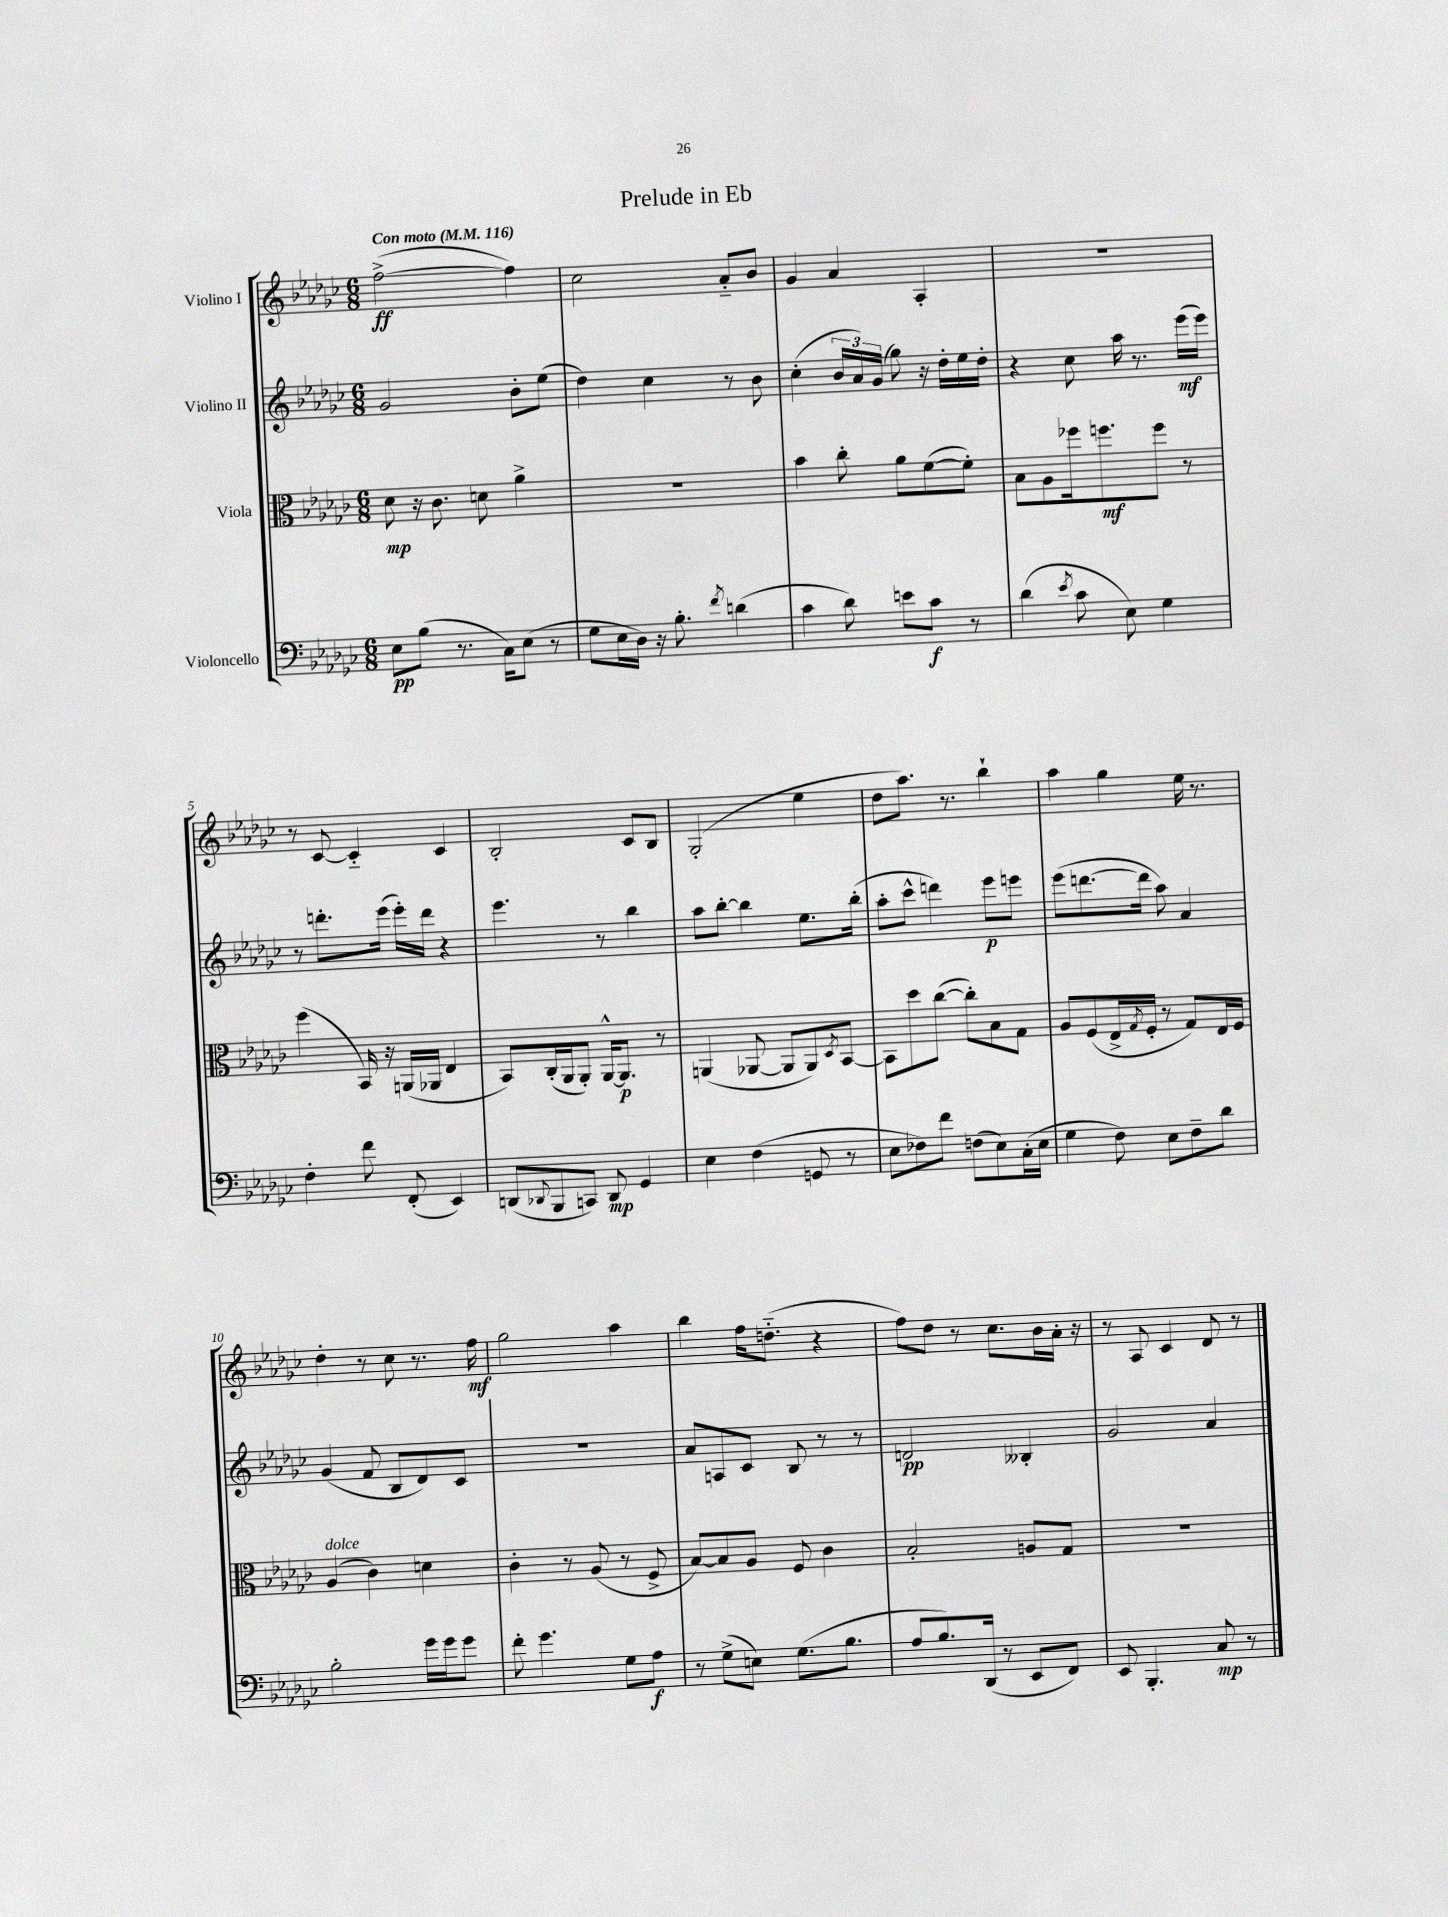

**kern	**dynam	**kern	**dynam	**kern	**dynam	**kern	**dynam
*part4	*part4	*part3	*part3	*part2	*part2	*part1	*part1
*staff4	*staff4	*staff3	*staff3	*staff2	*staff2	*staff1	*staff1
*I"Violoncello	*	*I"Viola	*	*I"Violino II	*	*I"Violino I	*
*clefF4	*	*clefC3	*	*clefG2	*	*clefG2	*
*k[b-e-a-d-g-c-]	*	*k[b-e-a-d-g-c-]	*	*k[b-e-a-d-g-c-]	*	*k[b-e-a-d-g-c-]	*
*M6/8	*	*M6/8	*	*M6/8	*	*M6/8	*
*MM116	*	*MM116	*	*MM116	*	*MM116	*
=1	=1	=1	=1	=1	=1	=1	=1
!	!	!	!	!	!	!LO:TX:a:B:t=Con moto	!
8E-\L	pp	8d-\	mp	2g-/	.	([2ff^\	ff
(8B-\J	.	16r	.	.	.	.	.
.	.	8.c-\	.	.	.	.	.
8.r	.	.	.	.	.	.	.
.	.	8dn\	.	.	.	.	.
16C-\KL)	.	.	.	.	.	.	.
(8E-\J	.	4a-^\	.	8b-'\L	.	4ff\])	.
8r	.	.	.	(8ee-\J	.	.	.
=2	=2	=2	=2	=2	=2	=2	=2
8G-\L	.	2.r	.	4dd-\)	.	2cc-\	.
16E-\L	.	.	.	.	.	.	.
16D-\JJ)	.	.	.	.	.	.	.
16r	.	.	.	4cc-\	.	.	.
8.B-'\	.	.	.	.	.	.	.
8qf/	.	.	.	.	.	.	.
(4dn\	.	.	.	8r	.	8a-/L	.
.	.	.	.	8b-\	.	8b-/J	.
=3	=3	=3	=3	=3	=3	=3	=3
4c-\	.	4b-\	.	(4cc-'\	.	4g-/	.
8d-\)	.	8cc-'\	.	24b-/LL	.	4a-/	.
.	.	.	.	24a-/)	.	.	.
.	.	.	.	(24g-/JJ	.	.	.
8en\L	.	8a-\L	.	8gg-\)	.	.	.
8c-\J	f	([8f\	.	16r	.	4A-'/	.
.	.	.	.	16dd-'\LL	.	.	.
8r	.	8f'\J])	.	16ee-\	.	.	.
.	.	.	.	16dd-'\JJ	.	.	.
=4	=4	=4	=4	=4	=4	=4	=4
(4d-\	.	8B-\L	.	4r	.	2.r	.
.	.	8A-\	.	.	.	.	.
8qe-/	.	.	.	.	.	.	.
8c-\	.	16ff-X\k	.	8cc-\	.	.	.
.	.	8.ffn\	mf	.	.	.	.
8E-\)	.	.	.	16aa-\	.	.	.
.	.	.	.	8.r	.	.	.
4G-\	.	8ff\J	.	.	.	.	.
.	.	8r	.	(16eee-\LL	mf	.	.
.	.	.	.	16eee-\JJ)	.	.	.
!!LO:LB:g=z
=5	=5	=5	=5	=5	=5	=5	=5
4F'\	.	(4ff\	.	8r	.	8r	.
.	.	.	.	8.dddn'\L	.	[8c-/	.
8f\	.	16BB-/)	.	.	.	4c-/]	.
.	.	16r	.	(16eee-\Jk	.	.	.
(8FF'/	.	(16AAn/LL	.	16eee-'\LL)	.	.	.
.	.	16AA-X/JJ	.	16ddd\JJ	.	.	.
4EE-/)	.	4E-/	.	4r	.	4c-/	.
=6	=6	=6	=6	=6	=6	=6	=6
(8DDn/L	.	8BB-/L)	.	4.eee-\	.	2B-'/	.
8qqDD-X/	.	.	.	.	.	.	.
8BBB-/	.	(16C-'/L	.	.	.	.	.
.	.	16AA-/J	.	.	.	.	.
8CCn/J)	.	8AA-'/J)	.	.	.	.	.
8DD-/	mp	[16AA-^^/KL	.	8r	.	.	.
.	.	8.AA-/J]	p	.	.	.	.
4GG-/	.	.	.	4bb-\	.	8c-/L	.
.	.	8r	.	.	.	8B-/J	.
=7	=7	=7	=7	=7	=7	=7	=7
4E-\	.	(4AAn/	.	8aa-\L	.	(2G-'/	.
.	.	.	.	[8bb-'\J	.	.	.
(4F\	.	[8AA-X/	.	4bb-\]	.	.	.
.	.	8AA-/L]	.	.	.	.	.
8GGn/	.	8AA-/)	.	8.ee-\L	.	4ee-\	.
.	.	8qD-/	.	.	.	.	.
8r	.	[8BB-/J	.	.	.	.	.
.	.	.	.	(16bb-'\Jk	.	.	.
=8	=8	=8	=8	=8	=8	=8	=8
8E-\L	.	8BB-\L]	.	8aa-'\L	.	8dd-\L	.
8F-X\)	.	8dd-\	.	8ccc-^^\J	.	8.aa-\J)	.
8f\J	.	([8cc-\J	.	4dddn\)	.	.	.
.	.	.	.	.	.	8.r	.
(8Fn\L	.	8cc-'\L])	.	.	.	.	.
8E-\)	.	8B-\	.	8eee-\L	p	4bb-`\	.
(16C-'\L	.	8G-\J	.	8eeen\J	.	.	.
16E-\JJ	.	.	.	.	.	.	.
=9	=9	=9	=9	=9	=9	=9	=9
4G-\	.	8A-/L	.	(8eee-\L	.	4aa-\	.
.	.	(8F/	.	[8.dddn\	.	.	.
8F\)	.	16E-^/L	.	.	.	4gg-\	.
.	.	8qG-/	.	.	.	.	.
.	.	16F'/JJ	.	16ddd\Jk]	.	.	.
8E-\L	.	8r	.	8aa-\)	.	.	.
8F~\	.	8G-/L)	.	4a-/	.	16ee-\	.
.	.	.	.	.	.	8.r	.
8d-\J	.	16E-/L	.	.	.	.	.
.	.	16F/JJ	.	.	.	.	.
!!LO:LB:g=z
=10	=10	=10	=10	=10	=10	=10	=10
!	!	!LO:TX:a:i:t=dolce	!	!	!	!	!
2B-'\	.	(4A-/	.	(4g-/	.	4dd-'\	.
.	.	4c-\)	.	8f/	.	8r	.
.	.	.	.	8B-/L	.	8cc-\	.
16g-\LL	.	4dn\	.	8d-/)	.	8.r	.
16g-\J	.	.	.	.	.	.	.
8g-\J	.	.	.	8c-/J	.	.	.
.	.	.	.	.	.	16ff\	mf
=11	=11	=11	=11	=11	=11	=11	=11
8f'\	.	4c-'\	.	2.r	.	2gg-\	.
4.g-\	.	.	.	.	.	.	.
.	.	8r	.	.	.	.	.
.	.	(8A-/	.	.	.	.	.
8G-\L	.	8r	.	.	.	4aa-\	.
8A-\J	f	8F^/	.	.	.	.	.
=12	=12	=12	=12	=12	=12	=12	=12
8r	.	[8B-/L)	.	8a-/L	.	4bb-\	.
(8G-^\L	.	8B-/]	.	8An/	.	.	.
8En\J)	.	8A-/J	.	8c-/J	.	16ff\KL	.
.	.	.	.	.	.	(8.ddn\J	.
(8.G-\L	.	8F/	.	8B-/	.	.	.
.	.	4c-\	.	8r	.	4r	.
8.B-\J	.	.	.	.	.	.	.
.	.	.	.	8r	.	.	.
=13	=13	=13	=13	=13	=13	=13	=13
8A-/L	.	2B-'/	.	2dn/	pp	8ff\L)	.
8.B-/)	.	.	.	.	.	8dd-\J	.
.	.	.	.	.	.	8r	.
(16DD-/Jk	.	.	.	.	.	.	.
8r	.	.	.	.	.	8.cc-\L	.
8EE-/L	.	8An/L	.	4B--X'/	.	.	.
.	.	.	.	.	.	16b-\L	.
8FF/J)	.	8G-/J	.	.	.	16a-'\JJ	.
.	.	.	.	.	.	16r	.
=14	=14	=14	=14	=14	=14	=14	=14
8EE-/	.	2.r	.	2g-/	.	8r	.
4.BBB-'/	.	.	.	.	.	8A-/	.
.	.	.	.	.	.	4c-/	.
8C-/	mp	.	.	4a-/	.	8d-/	.
8r	.	.	.	.	.	8r	.
==	==	==	==	==	==	==	==
*-	*-	*-	*-	*-	*-	*-	*-
